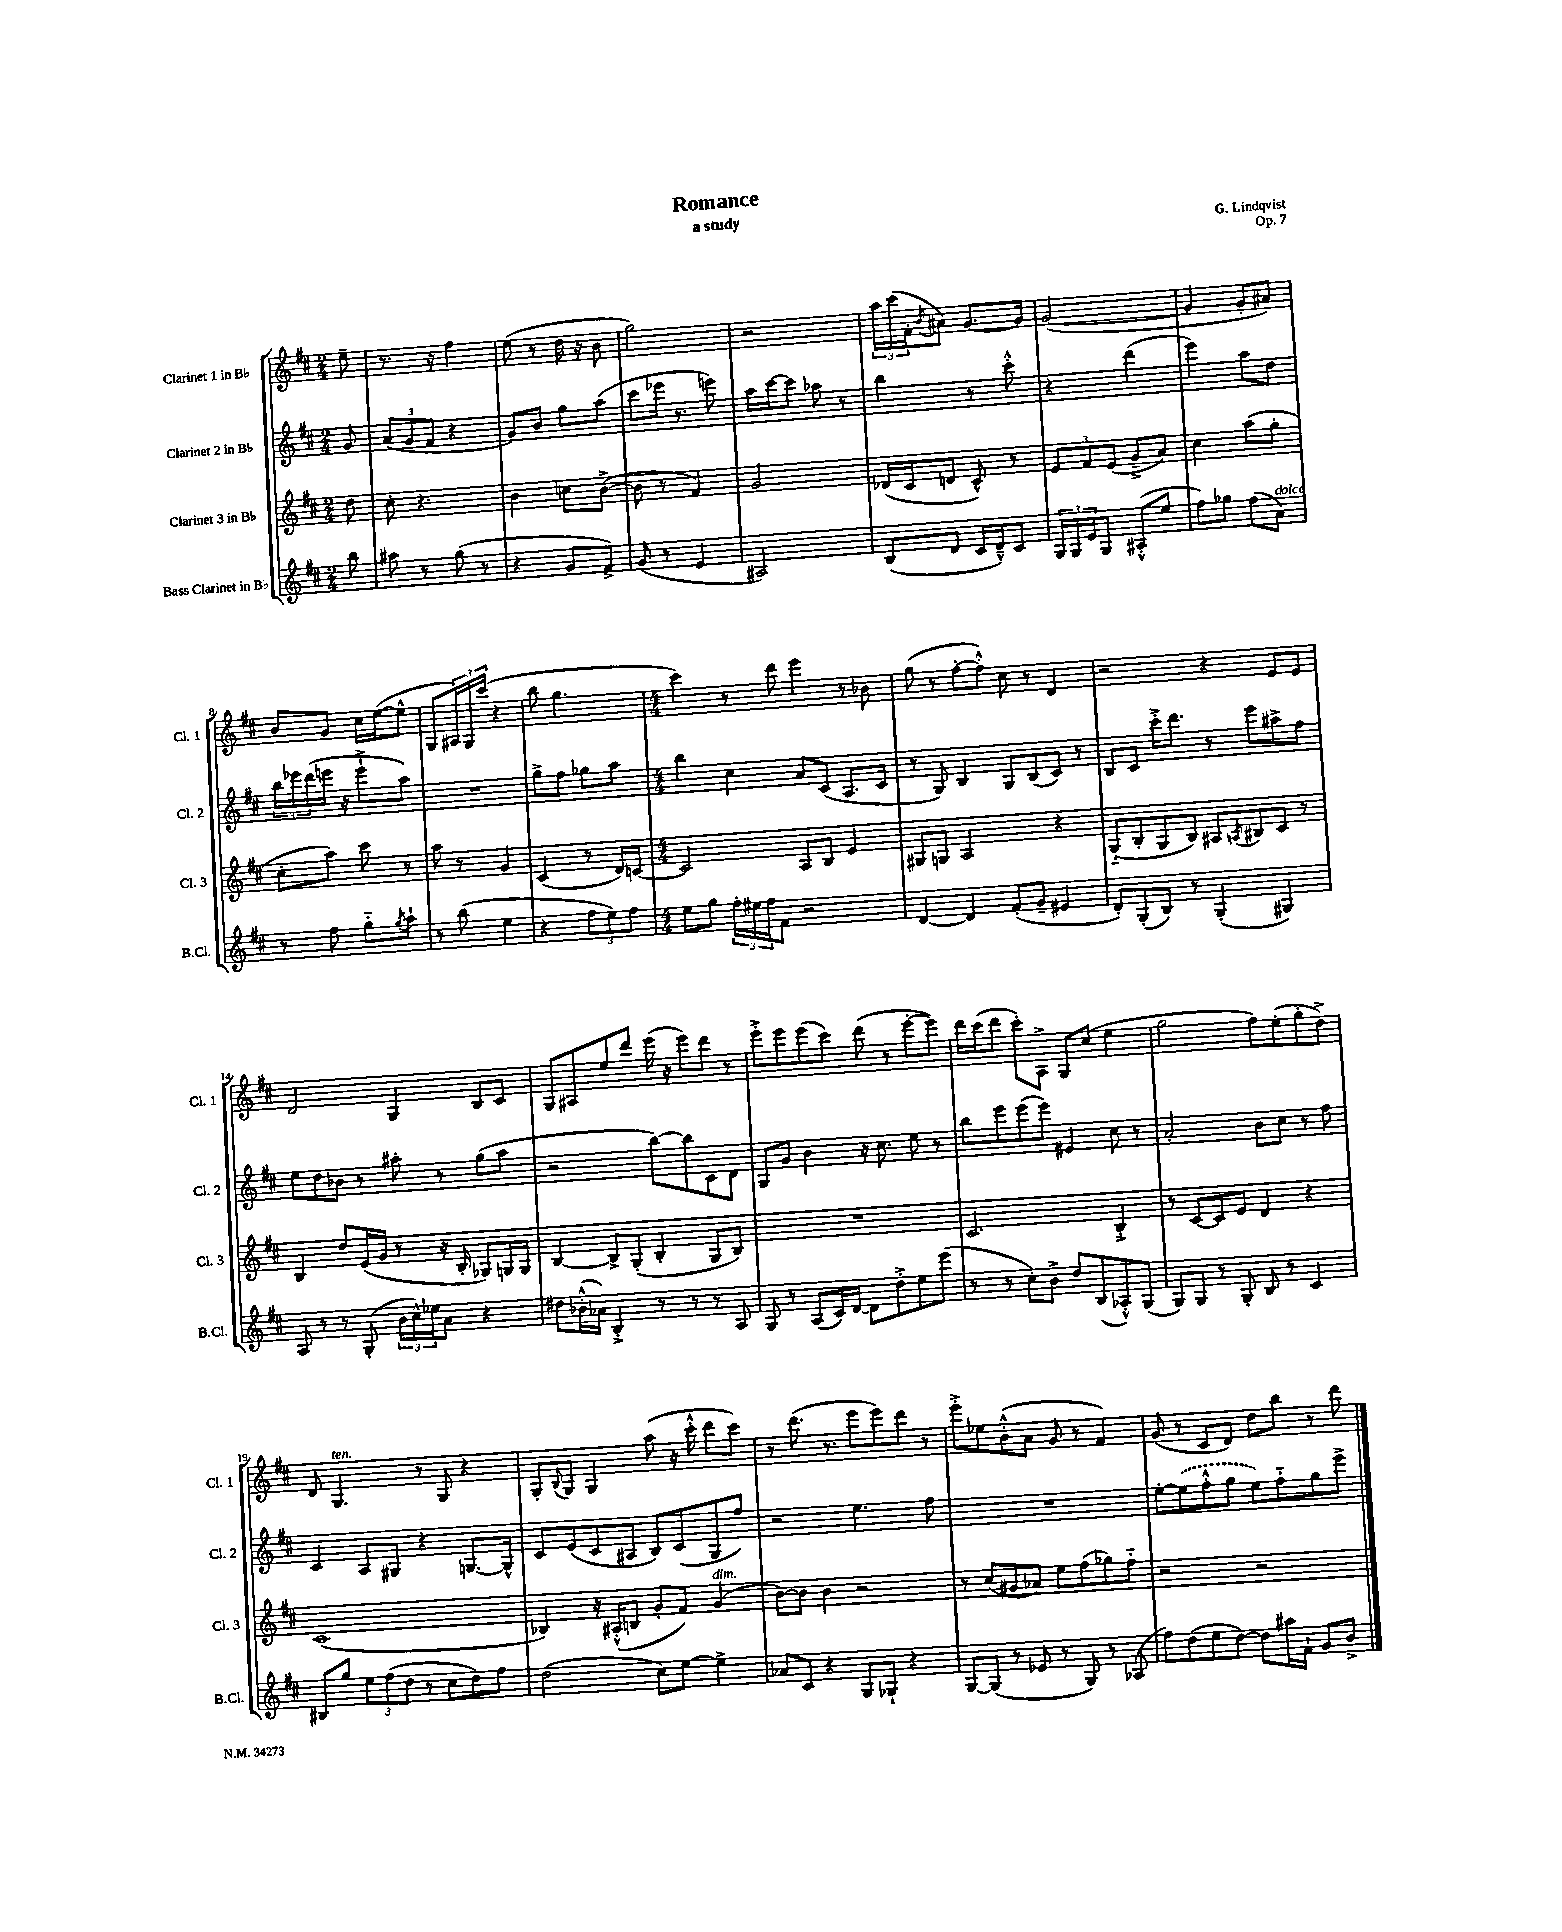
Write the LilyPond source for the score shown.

\header { title = "Romance" composer = "G. Lindqvist" subtitle = "a study" opus = "Op. 7" }
<<
\new StaffGroup <<
\new Staff = "s0" \with { instrumentName = "Clarinet 1 in Bb" shortInstrumentName = "Cl. 1" } {
    \clef treble \key d \major \numericTimeSignature \time 2/4 \partial 8
    e''8-- |
    r8. r16 fis''4 |
    e''8( r8 d''16 r16 b'8 |
    g''2) |
    r2 |
    \tuplet 3/2 { a''16 cis'''16( fis'16-. } \acciaccatura { b'8 } ais'8) g'8.~ g'16 |
    g'2~( |
    g'4 g'8-. ais'8) |
    b'8 g'8 cis''16 e''16~( e''8-^ |
    g8 \tuplet 3/2 { ais16) g16 cis'''16( } r4 |
    b''8 g''4. |
    \numericTimeSignature \time 4/4 cis'''4) r8 d'''8 e'''4 r8 bes'8 |
    g''8( r8 fis''8~-. fis''8-.-^) cis''8 r8 d'4 |
    r2 r4 e'8 e'8 |
    d'2 g4 b8 cis'8 |
    g8 ais8 e''8 d'''8 e'''16( r16 e'''8) d'''8 r8 |
    e'''8-.-> e'''8 e'''8( cis'''8) d'''8( r8 e'''8~-. e'''8) |
    d'''16 cis'''16( d'''8 cis'''8-.) a8-> g8 cis''8( e''4 |
    g''2 fis''8) e''8-.( g''8-. d''8->) |
    d'8 g4.^\markup { \italic "ten." } r8 g8 r4 |
    g8-. \appoggiatura { b8 } g8 g4 a''8( r16 cis'''16-.-^ d'''8 cis'''8) |
    r8 d'''8.( r8. e'''8 e'''8) d'''8 r8 |
    e'''8-.-> ees''8 b'8-.-^( a'8 g'8 r8 fis'4) |
    g'8( r8 cis'8 d'8) d''8 b''8 r8 d'''8 \bar "|." |
}
\new Staff = "s1" \with { instrumentName = "Clarinet 2 in Bb" shortInstrumentName = "Cl. 2" } {
    \clef treble \key d \major \numericTimeSignature \time 2/4 \partial 8
    g'8 |
    \tuplet 3/2 { a'8( g'8 fis'8 } r4 |
    g'8) b'8 g''8 a''8( |
    cis'''8 ees'''16 r8. e'''8) |
    a''16 cis'''16~ cis'''8 aes''8 r8 |
    b''4 r8 cis'''8-.-^ |
    r4 d'''4( |
    e'''4) a''8 d''8 |
    \tuplet 3/2 { b''16 ees'''16 d'''16( } e'''16 r16 e'''8-!-> a''8) |
    R2 |
    g''8-> fis''8 ges''8 a''8 |
    \numericTimeSignature \time 4/4 b''4 cis''4 a'8 cis'8( a8. cis'16 |
    r8 g8) b4 g8 b8( cis'8) r8 |
    b8 cis'8 cis'''16-.-> d'''8. r8 e'''8 ais''8-> fis''8 |
    e''8 d''8 bes'8 r8 ais''8-. r8 g''8( ais''8 |
    r2 b''8~) b''8 cis'8 d'8 |
    g8 g'8 b'4 r16 cis''8. e''8 r8 |
    b''8 e'''8 e'''8( e'''8) eis'4 cis''8 r8 |
    a'2-. b'8 cis''8 r8 fis''8 |
    cis'4 a8 gis8 r4 g8.~ g16-^ |
    cis'8 e'8( cis'8 ais8 b8) cis'8( g8 fis''8) |
    r2 e''4. fis''8 |
    R1 |
    e''8~-. \once \slurDashed e''8( fis''8-.-^ g''8 e''8) fis''8-_ g''8 e'''8-> \bar "|." |
}
\new Staff = "s2" \with { instrumentName = "Clarinet 3 in Bb" shortInstrumentName = "Cl. 3" } {
    \clef treble \key d \major \numericTimeSignature \time 2/4 \partial 8
    d''8 |
    cis''8-. r4. |
    b'4 c''8 b'8~->( |
    b'8 r8 fis'4) |
    g'2 |
    des'16( cis'16 d'8 cis'8-^) r8 |
    \tuplet 3/2 { e'8 fis'8 e'8( } g'8---> a'8) |
    cis''4 a''8( g''8-. |
    cis''8-. a''8) cis'''8 r8 |
    a''8 r8 g'4 |
    cis'4( r8 d'16) c'16~ |
    \numericTimeSignature \time 4/4 c'2 a8 b8 e'4 |
    gis8 g8 a2 r4 |
    g8-_( b8-. g8 b8) ais8 \acciaccatura { a8 } bis8 cis'8 r8 |
    b4 d''8 e'16( g'16 r8 r16 b16-. ges8) g16 g16 |
    b4~ b8-> g8-.( b4-. g8 b8) |
    R1 |
    cis'2. b4-.-> |
    r8 cis'8~ cis'8 e'8 d'4 r4 |
    cis'1( |
    bes4) r16 ais16-.-^( b8 g'8-. fis'8) g'4^\markup { \italic "dim." }( |
    b'8~) b'8 b'4 r2 |
    r8 cis''8( gis'8 aes'8) e''8 fis''8( ges''8) fis''8-_ |
    r2 r2 \bar "|." |
}
\new Staff = "s3" \with { instrumentName = "Bass Clarinet in Bb" shortInstrumentName = "B.Cl." } {
    \clef treble \key d \major \numericTimeSignature \time 2/4 \partial 8
    b''8 |
    ais''8 r8 g''8( r8 |
    r4 g'8 fis'8->) |
    g'8( r8 e'4 |
    ais2) |
    b8( d'8 cis'16 d'16---^) cis'8 |
    \tuplet 3/2 { g16 g16 e'16 } g8 ais8-.-^( e''8 |
    fis''8) ges''8 fis''8( a'8^\markup { \italic "dolce" }) |
    r8 fis''8 g''8-_ \acciaccatura { g''8 } a''8-! |
    r8 b''8( e''4 |
    r4 \tuplet 3/2 { fis''8 e''8) fis''8 } |
    \numericTimeSignature \time 4/4 e''8 g''8 \tuplet 3/2 { fis''16-. eis''16 fis''16 } fis'8 r2 |
    d'4~ d'4 fis'8-.( g'8-- eis'4 |
    d'8-.) g8-.( b8) r8 g4-.( gis4) |
    a8 r8 r8 g8-.( \tuplet 3/2 { b'16 cis''16-^) ees''16 } a'8 r4 |
    dis''8 bes'16-.-^( aes'16) b4-.-> r8 r8 r8 a8 |
    g8 r8 a8( cis'16) d'16~ d'8 d''8-.-> e''8 e'''8( |
    r8 r8 cis''8-.) b'8-> d''8 b8( aes8-.-^) g8( |
    g8) g8 r8 g8-. b8 r8 cis'4 |
    bis8 g''8 \tuplet 3/2 { e''8 fis''8( d''8 } r8 cis''8 d''8) fis''8 |
    d''2( cis''8) e''8~ e''4-> |
    aes'8 cis'8 r4 g8 ges8-! r4 |
    g8~ g8( r8 ees'8 r8 g8) r8 aes8( |
    fis''8) d''8( e''8 d''8~) d''8 ais''16 fis'16-! g'8 b'8-> \bar "|." |
}
>>
>>
